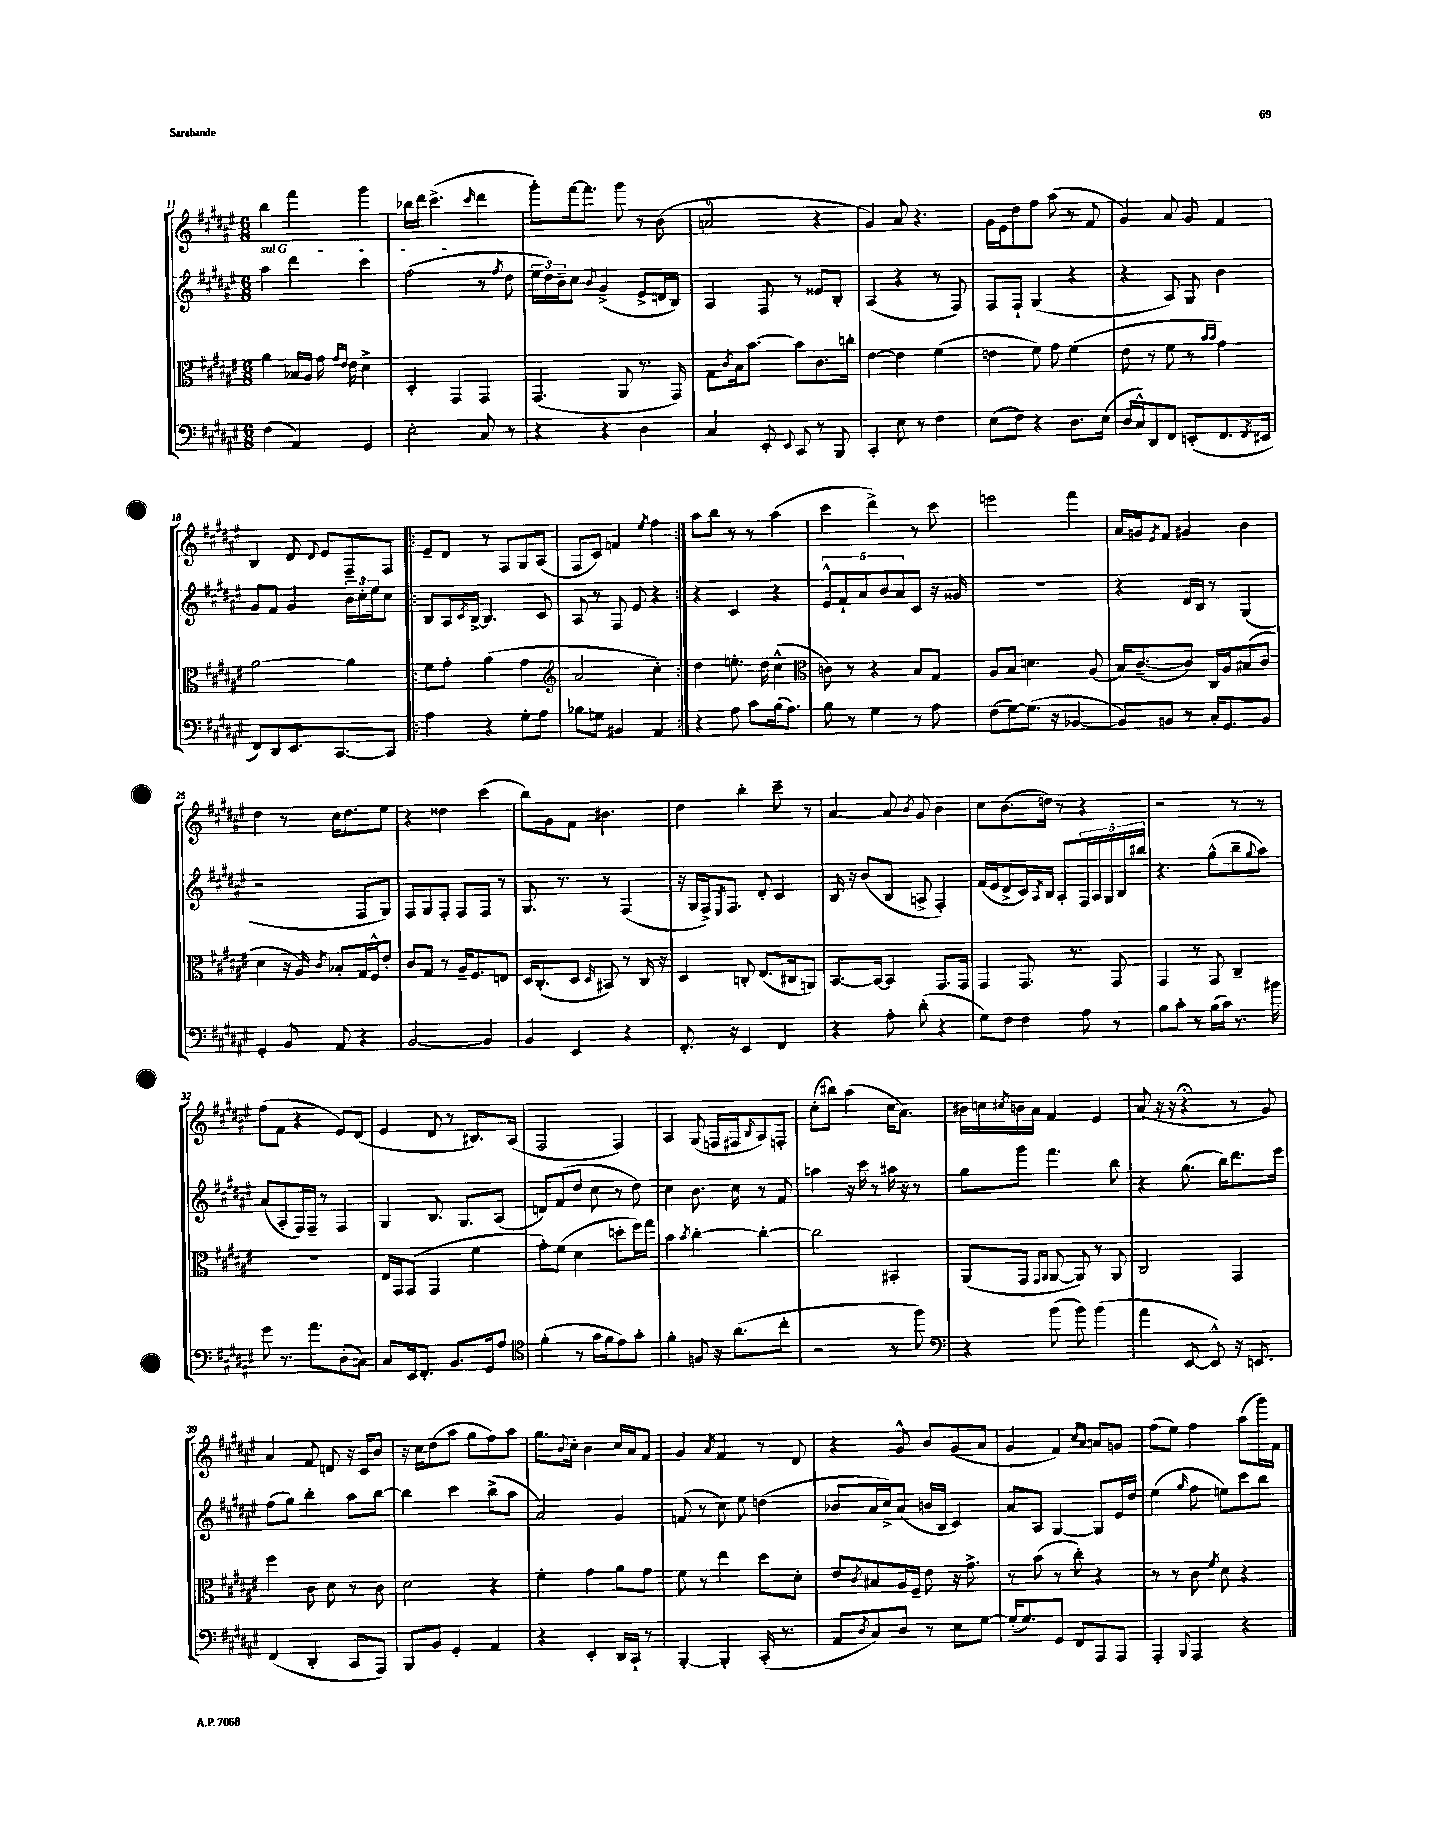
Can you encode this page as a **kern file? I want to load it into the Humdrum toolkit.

**kern	**kern	**kern	**kern
*part4	*part3	*part2	*part1
*staff4	*staff3	*staff2	*staff1
*clefF4	*clefC3	*clefG2	*clefG2
*k[f#c#g#d#a#e#]	*k[f#c#g#d#a#e#]	*k[f#c#g#d#a#e#]	*k[f#c#g#d#a#e#]
*M6/8	*M6/8	*M6/8	*M6/8
=11	=11	=11	=11
!	!	!LO:TX:a:i:t=sul G	!
(4F#\	4a#\	4aa#\	4bb\
4AA#/)	16B-X/LL	4ddd#\	4fff#\
.	16A#/JJ	.	.
.	16g#\	.	.
.	16qqg#/LL	.	.
.	16qqe#/JJ	.	.
.	16e#\	.	.
4GG#/	4d#^\	4ccc#\	4ggg#\
=12	=12	=12	=12
2E#'\	4D#'/	(2ff#\	16bb-X\LL
.	.	.	16ddd#\JJ
.	.	.	(4.ccc#^\
.	4GG#/	.	.
.	.	.	16qqccc#/
8C#/	4GG#/	8r	4ddd#\
.	.	8qff#/	.
8r	.	8dd#\	.
=13	=13	=13	=13
4r	(4.GG#/	24ee#\LL	8ggg#'\L)
.	.	24dd#\)	.
.	.	24b~\J	.
.	.	8cc#\J	[16fff#\k
.	.	.	8.fff#\J]
.	.	8qqb/	.
4r	.	(4g#^/	.
.	8AA#/	.	8ggg#\
4D#\	8.r	8e#^/L	8r
.	.	16dn/L	(8b\
.	16GG#/)	16B/JJ)	.
=14	=14	=14	=14
4C#/	8G#\L	4A#/	2an/
.	8qc#/	.	.
.	16B\k	.	.
.	[8.b\J	.	.
8EE#'/	.	8F#/	.
8qqEE#/	.	.	.
8CC#/	8b\L]	8r	.
8r	8.c#\	8e##X/L	4r
8BBB/	.	8B'/J	.
.	16ccn'\Jk	.	.
=15	=15	=15	=15
4CC#'/	[4e#\	(4A#/	4g#/)
8E#\	4e#\]	4r	8a#/
8r	.	.	4.r
4F#\	(4f#\	8r	.
.	.	8F#/)	.
=16	=16	=16	=16
(8E#\L	4en\	8F#/L	16g#\LL
.	.	.	16e#\J
8F#\J)	.	8F#`/J	8dd#\
4r	8f#\)	(4G#/	8ff#\J
.	8g#\	.	(8aa#\
8.D#\L	(4f#\	4r	8r
.	.	.	8f#/
(16E#\Jk	.	.	.
=17	=17	=17	=17
16D#/LL	8e#\	4r	4g#/)
16C#^^/J)	.	.	.
8DD#/	8r	.	.
8FF#/J	8f#\	8A#/)	8a#/
(8EEn'/L	8r	8G#/	8g#/
.	16qqb/LL	.	.
.	16qqb/JJ	.	.
8.FF#/	4g#\)	4b\	4f#/
8qFF#/	.	.	.
16EE#X/Jk	.	.	.
!!LO:LB:g=z
=18	=18	=18	=18
8FF#/L)	[2a#\	8g#/L	4B/
8DD#/	.	8f#/J	.
8.EE#/	.	4g#/	8d#/
.	.	.	8qqd#/
.	.	.	8e#/L
[8.CC#/	.	.	.
.	4a#\]	24b\LL	8F#~/
.	.	24cc#'\	.
.	.	24ee#\J	.
8CC#/J]	.	8cc#\J	8F#/J
=19!|:	=19!|:	=19!|:	=19!|:
4A#\	8f#\L	8B/L	8e#~/L
.	8g#'\J	16A#/L	8d#/J
.	.	8qc#/	.
.	.	[16B^/JJ	.
4r	(4a#\	4.B/]	8r
.	.	.	8F#/L
8G#'\L	4g#\	.	8G#/
8A#\J	.	8c#/	(8A#/J
=20	=20	=20	=20
*	*clefG2	*	*
8B-X\L	2a#/	8A#/	8F#/L
8Gn\J	.	8r	8c#/J)
4BB#X/	.	8F#/	4fn/
.	.	8e#/	.
.	.	.	8qee#/
4AA#/	4cc#'\)	4r	4ff#\
=21:|!	=21:|!	=21:|!	=21:|!
4r	4dd#\	4r	8aa#\L
.	.	.	8bb\J
8A#\	8.een'\	4c#/	8r
8c#\L	.	.	8r
.	16dd#\	.	.
(16B\k	(4cc#^^\	4r	(4aa#\
8.A#\J)	.	.	.
=22	=22	=22	=22
*	*clefC3	*	*
8B\	8cn\)	10e#^^/L	4ccc#\
.	.	10f#`/	.
8r	8r	.	.
.	.	10a#/	.
4G#\	4r	.	4ddd#^\)
.	.	10b/	.
.	.	10a#/	.
8r	8B/L	8c#/J	8r
8A#\	8G#/J	16r	8ccc#\
.	.	16g##X/	.
=23	=23	=23	=23
(8F#\L	8A#/L	2.r	2eeen\
[8G#\)	8B/J	.	.
(8.G#\J]	4.dn\	.	.
16r	.	.	.
[4BB-X/	.	.	4fff#\
.	(8A#/	.	.
=24	=24	=24	=24
8BB-/L])	16B/KL)	4r	16a#/LL
.	([8.c#~/	.	16gn/J
.	.	.	8qe#/
8BBn/J	.	.	8f#/J
8r	8c#/J])	16d#/LL	4g#X/
.	.	16B/JJ	.
16C#'/KL	16C#/LL	8r	.
8.GG#/	16A#/J	.	.
.	(8B#X/	(4G#/	4b\
8BB/J	8c#/J	.	.
!!LO:LB:g=z
=25	=25	=25	=25
4GG#'/	4d#\	2r	4dd#\
8BB/	16r	.	8r
.	16A#/)	.	.
.	8qc#/	.	.
8AA#/	8B-X'/L	.	16cc#\KL
.	.	.	8.dd#\
4r	16G#/L	8F#/L	.
.	16F#^^/J	.	.
.	8e#'/J	8G#/J)	8ee#\J
=26	=26	=26	=26
[2BB/	8c#/L	8F#/L	4r
.	8G#/J	8G#/	.
.	8r	8F#'/J	4dd##X\
.	16A#~/KL	8F#/L	.
.	8.F#/	.	.
4BB/]	.	8F#/J	(4ccc#\
.	8En/J	8r	.
=27	=27	=27	=27
4BB/	16D#/KL	8.G#/	8bb\L)
.	(8.C#'/	.	.
.	.	.	8g#\
.	.	8.r	.
4EE#/	8D#/J	.	8f#\J
.	16qqD#/	.	.
.	8BB#X/)	8r	4.b#X\
4r	8r	(4F#/	.
.	16C#/	.	.
.	16r	.	.
=28	=28	=28	=28
8.FF#'/	4D#/	16r	4dd#\
.	.	16G#/LL	.
.	.	16F#^/J)	.
.	.	8qE#/	.
16r	.	8.F#/J	.
4EE#/	8Cn'/	.	4bb'\
.	(8.E#/L	8d#'/	.
4FF#/	.	4c#/	8ccc#~\
.	16C#X/k	.	.
.	8AAn/J)	.	8r
=29	=29	=29	=29
4r	[8.BB/L	16B/	[4a#/
.	.	16r	.
.	.	(8b/L	.
.	16BB/Jk_	.	.
8A#'\	4BB/]	8B/J	8a#/]
.	.	.	8qb/
(8d#'\	.	8An^/	8g#/
4r	8.GG#/L	4F#'/)	4b\
.	16GG#/Jk	.	.
=30	=30	=30	=30
8G#\L)	4GG#/	(16f#/LL	8cc#\L
.	.	16e#/J	.
8F#\J	.	8d#^/	(8.b\
4F#\	8.GG#/	16c#/L)	.
.	.	8qA#/	.
.	.	16B/JJ	16ddn\Jk)
.	.	8A#'/L	8r
.	8.r	.	.
8A#\	.	20F#/L	4r
.	.	20A#/	.
.	.	20G#/	.
8r	8GG#/	.	.
.	.	20B/	.
.	.	20bb#X/JJ	.
=31	=31	=31	=31
8B\L	4GG#/	4.r	2r
8c#'\J	.	.	.
8r	8r	.	.
(16B\LL	8GG#/	(8gg#^^\L	.
16c#\JJ)	.	.	.
8.r	4C#~/	8bb~\	8r
.	.	8qqgg#/	.
.	.	8aa#\J)	8r
16b#X\	.	.	.
!!LO:LB:g=z
=32	=32	=32	=32
8g#\	2.r	(8a#/L	(8ff#\L
8.r	.	8A#'/	8f#\J
.	.	16F#/L)	4r
8.a#\L	.	16F#~/JJ	.
.	.	8r	.
(8D#'\	.	4F#/	8e#/L)
8Cn\J)	.	.	(8d#/J
=33	=33	=33	=33
8C#/L	16E#/LL	4G#/	4e#/
.	16GG#/J	.	.
16EE#/k	(8GG#/J	.	.
8.FF#'/J	.	.	.
.	4GG#/	8.B/	8d#/
8.BB/L	.	.	8r
.	.	8.G#/L	.
.	4f#\	.	8.B#X/L)
16GG#/k	.	.	.
8A#/J	.	(8A#/J	.
.	.	.	(16A#/Jk
=34	=34	=34	=34
*clefC4	*	*	*
(4f#'\	8g#'\L)	8dn/L)	2F#/
.	(8f#\J	(8f#/	.
8r	4d#\	8dd#/J	.
16g#\LL	.	8cc#\	.
16f#\J	.	.	.
8e#\)	8ddn'\L	8r	4F#/)
8g#'\J	16ff#\L)	8dd#\)	.
.	16gg#\JJ	.	.
=35	=35	=35	=35
4f#'\	4b\	4cc#\	4A#/
.	8qb/	.	.
8Fn/	[4cc#'\	8.b\	(8G#/
16r	.	.	16Fn/LL
(8.a#\L	.	16cc#\	16F#X/J
.	.	.	8qB/
.	4cc#'\_	8r	8A#/)
8cc#'\J	.	8f#/	8Fn'/J
=36	=36	=36	=36
2r	2cc#\]	4aan\	(8cc#'\L
.	.	.	8bb#X\J)
.	.	16r	(4aa#\
.	.	16ccc#\	.
.	.	8r	.
8r	4BB#X'/	16aa#X\	16cc#\KL
.	.	16r	8.a#\J)
8ff#\)	.	8r	.
=37	=37	=37	=37
*clefF4	*	*	*
4r	(8AA#/L	8gg#\L	16b#X\LL
.	.	.	16ccn\
.	.	.	8qcc#X/
.	8GG#/J	8ggg#\J	16bn\
.	.	.	16a#\JJ
.	16qqGG#/LL	.	.
.	16qqAA#/JJ	.	.
(8b\	[8AA#/	4.fff#\	4f#/
8b\)	8AA#/])	.	.
(4b\	8r	.	4e#/
.	8AA#/	8bb\	.
=38	=38	=38	=38
4a#\	2C#/	4r	(8a#/
.	.	.	16r
.	.	.	16r
[8EE#/	.	(8.gg#\	4r;<
8EE#^^/])	.	.	.
.	.	16bb\KL)	.
16r	4GG#/	8.ddd#\	8r
8.EEn/	.	.	.
.	.	.	8g#/)
.	.	16eee#\Jk	.
!!LO:LB:g=z
=39	=39	=39	=39
(4FF#/	4ff#\	(8ff#\L	4a#/
.	.	8gg#\J)	.
4DD#'/	8c#\	4bb'\	8f#/
.	8d#\	.	8dn/
8CC#/L	8r	8aa#\L	16r
.	.	.	16c#/KL
8AAA#/J)	8c#\	[8bb\J	8b/J
=40	=40	=40	=40
8BBB/L	2d#\	4bb\]	16r
.	.	.	16cc#\KL
8BB/J	.	.	(8dd#\
4GG#'/	.	4ccc#\	8aa#\J
.	.	.	8gg#\L
4AA#/	4r	(8bb^\L	8ff#\)
.	.	8aa#\J	8aa#\J
=41	=41	=41	=41
4r	4f#'\	2a#/)	8.gg#\L
.	.	.	8qqb/
.	.	.	16cc#'\Jk
4EE#'/	4g#\	.	4b\
16DD#/LL	8a#\L	4g#/	16cc#/LL
16CC#`/JJ	.	.	16a#/J
8r	8g#\J	.	8f#/J
=42	=42	=42	=42
[4BBB'/	8f#\	(8fn/	4g#/
.	8r	8r	.
.	.	.	8qa#/
4BBB'/]	4ee#\	8cc#\)	4f#/
.	.	8ee#\	.
(16CC#'/	8dd#\L	(4ddn\	8r
8.r	.	.	.
.	8d#'\J	.	8d#/
=43	=43	=43	=43
8AA#/L	8e#/L	8b-X/L	4r
8qD#/	8qc#/	.	.
8C#/)	8B#X/	16a#/L	.
.	.	16cc#^/J)	.
8D#/J	16A#/L	(8a#/J	8g#^^/
.	16F#~/JJ	.	.
8r	8e#\	16bn/LL	8b/L
.	.	16B/JJ	.
8E#\L	16r	4c#/)	(8g#/
.	8.g#^\	.	.
[8G#\J	.	.	8a#/J
=44	=44	=44	=44
(16G#'/KL]	8r	8a#/L	4g#/
8.G#/)	.	.	.
.	(8b\	8A#/J	.
8GG#/J	8r	[4G#/	4f#/)
8FF#/L	8cc#'\)	.	.
.	.	.	16qqcc#/LL
.	.	.	16qqa#/JJ
8AAA#/	4r	8G#/L]	8an/L
8AAA#/J	.	16e#/L	8gn/J
.	.	16dd#/JJ	.
=45	=45	=45	=45
4AAA#'/	8r	(4ee#\	(8ff#\L
.	8r	.	8ee#\J)
8qqBBB/	.	16qqgg#/	.
4AAA#/	8c#\	8ff#\	4ff#\
.	8qf#/	.	.
.	8d#\	8een\L)	.
4r	4r	8ccc#\	(8aa#\L
.	.	8bb\J	16ggg#\L)
.	.	.	16f#\JJ
==	==	==	==
*-	*-	*-	*-
